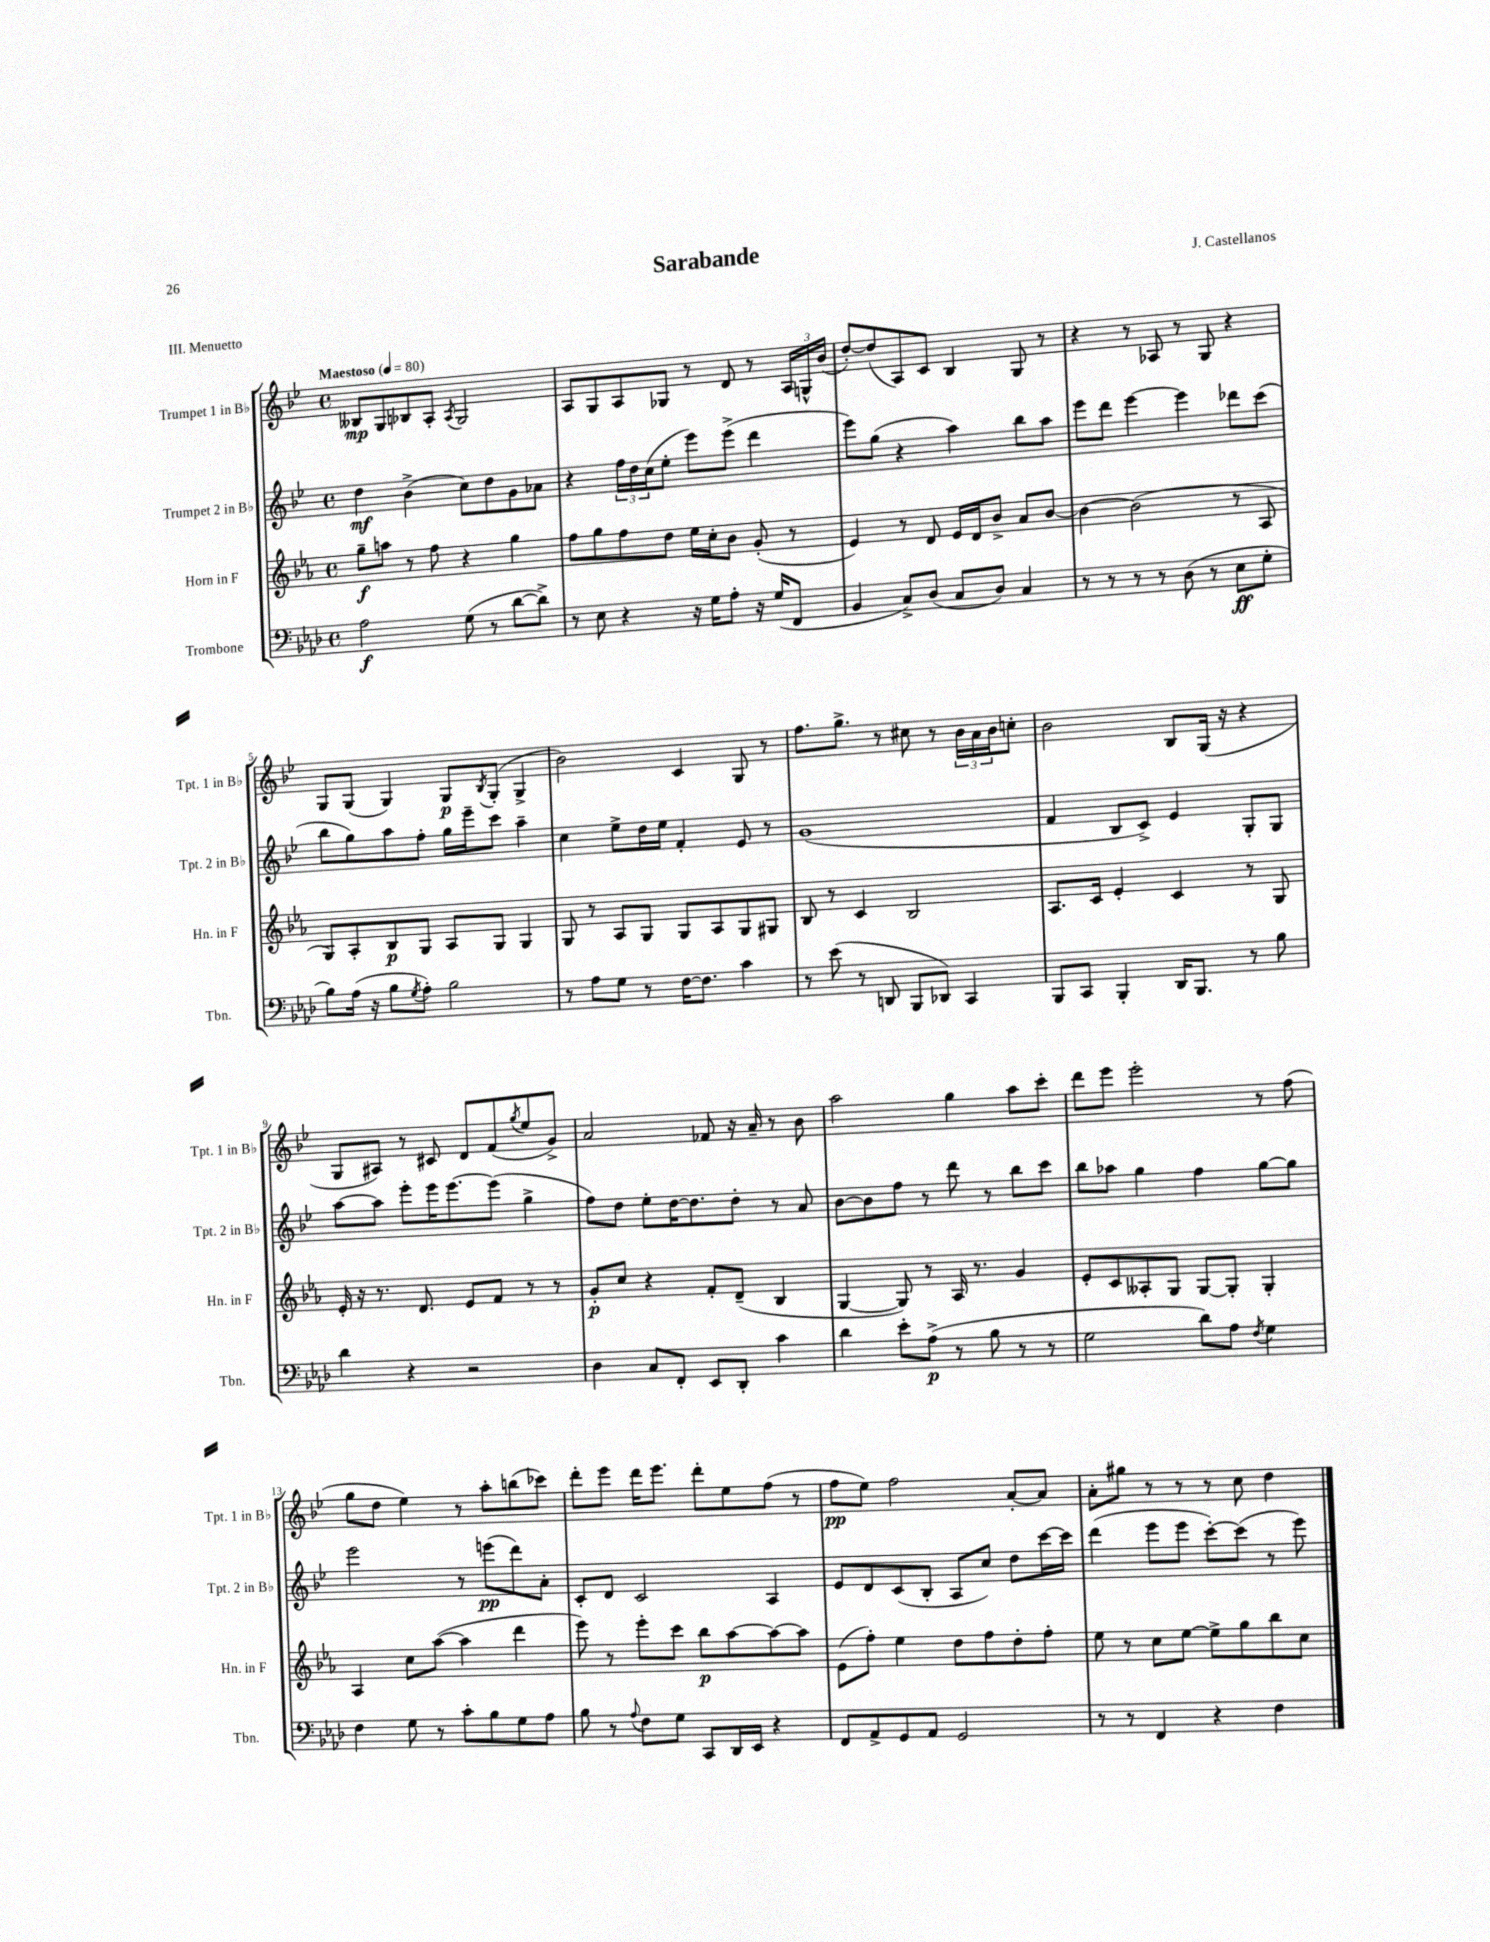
\header { title = "Sarabande" composer = "J. Castellanos" piece = "III. Menuetto" }
<<
\new StaffGroup <<
\new Staff = "s0" \with { instrumentName = "Trumpet 1 in Bb" shortInstrumentName = "Tpt. 1 in Bb" } {
    \clef treble \key bes \major \defaultTimeSignature \time 4/4 \tempo "Maestoso" 4 = 80
    beses8\mp g8 bes8 a8-. \acciaccatura { a8 } g2 |
    a8 g8 a8 ges8 r8 d'8 r8 \tuplet 3/2 { a16 g16-^ bes'16( } |
    d''8~-.) d''8( a8) c'8 bes4 g8 r8 |
    r4 r8 aes8 r8 g8 r4 |
    g8 g8( g4) g8\p \acciaccatura { bes8 } g8-.( g4-> |
    bes'2) c'4 g8 r8 |
    f''8. g''8.-> r8 cis''8 r8 \tuplet 3/2 { bes'16 a'16 bes'16 } c''8-. |
    bes'2 bes8 g16( r16 r4 |
    g8 ais8) r8 cis'8 d'8 f'8( \acciaccatura { g''8 } ees''8 g'8->) |
    a'2 fes'8 r16 a'16-- r8 bes'8 |
    a''2 g''4 a''8 c'''8-. |
    d'''8 ees'''8 ees'''2-. r8 f''8( |
    g''8 d''8 ees''4) r8 a''8-. b''8( ces'''8) |
    d'''8-. ees'''8 d'''16 ees'''8. d'''8-. ees''8 f''8( r8 |
    f''8\pp ees''8) f''2 a'8~-. a'8 |
    a'8-. gis''8 r8 r8 r8 c''8 d''4 \bar "|." |
}
\new Staff = "s1" \with { instrumentName = "Trumpet 2 in Bb" shortInstrumentName = "Tpt. 2 in Bb" } {
    \clef treble \key bes \major \defaultTimeSignature \time 4/4
    d''4\mf bes'4->( c''8) d''8 g'8 aes'8 |
    r4 \tuplet 3/2 { f''16 d''16 c''16( } ees''8-. ees'''8) ees'''8->( d'''4 |
    ees'''8) g''8( r4 a''4) bes''8 a''8 |
    ees'''8 d'''8 ees'''4~ ees'''4 des'''8 c'''8( |
    bes''8 g''8) a''8 f''8-. g''16 ees'''16-- c'''8 a''4-- |
    c''4 ees''8-> d''16 ees''16 f'4-. ees'8 r8 |
    g'1( |
    f'4 bes8 c'8->) ees'4 g8-. g8 |
    a''8~ a''8 ees'''8-. ees'''16 ees'''8.~ ees'''8( g''4-> |
    f''8) d''8 ees''8-. d''16~ d''8. d''8-. r8 a'8 |
    bes'8~ bes'8 f''8 r8 d'''8 r8 bes''8 c'''8 |
    bes''8 aes''8 g''4 f''4 g''8~ g''8 |
    ees'''2 r8 e'''8\pp( d'''8) a'8-. |
    c'8-. d'8 c'2 a4 |
    ees'8 d'8 c'8( bes8-. a8 c''8) d''8 c'''16~ c'''16 |
    d'''4( ees'''8 ees'''8 c'''8~-.) c'''8( r8 ees'''8) \bar "|." |
}
\new Staff = "s2" \with { instrumentName = "Horn in F" shortInstrumentName = "Hn. in F" } {
    \clef treble \key ees \major \defaultTimeSignature \time 4/4
    g''8--\f a''8 r8 f''8 r4 g''4 |
    f''8 g''8 f''8 d''8 ees''16 c''16-. bes'8 g'8-.( r8 |
    ees'4) r8 d'8 ees'16 d'16 bes'8-> aes'8 bes'8~ |
    bes'4~ bes'2( r8 aes8 |
    g8) aes8-. bes8\p g8 aes8 g8 g4 |
    g8 r8 aes8 g8 g8 aes8 g8 gis8 |
    bes8 r8 c'4 bes2 |
    aes8. c'16 ees'4-. c'4 r8 g8 |
    ees'16-. r16 r8. d'8. ees'8 f'8 r8 r8 |
    g'8-.\p c''8 r4 f'8-. d'8--( bes4 |
    g4~ g8) r8 aes16 r8. g'4 |
    ees'8-. c'8 aeses8-. g8 g8~ g8-. g4-. |
    aes4 c''8 aes''8~( aes''4 d'''4 |
    ees'''8) r8 ees'''8-. c'''8 bes''8\p aes''8~ aes''8~ aes''8 |
    ees'8( f''8-.) ees''4 d''8 f''8 d''8-. f''8-. |
    ees''8 r8 c''8 ees''8~ ees''8-> g''8 bes''8 c''8 \bar "|." |
}
\new Staff = "s3" \with { instrumentName = "Trombone" shortInstrumentName = "Tbn." } {
    \clef bass \key aes \major \defaultTimeSignature \time 4/4
    aes2\f g8( r8 des'8~ des'8->) |
    r8 ees8 r4 r16 g16 aes8-. r16 g16( f,8 |
    bes,4 c8->) des8( c8 des8) c4 |
    r8 r8 r8 r8 des8( r8 ees8\ff g8-. |
    bes8) aes16( r16 bes8 \acciaccatura { g8 } aes8-.) bes2 |
    r8 aes8 g8 r8 f16~ f8. c'4 |
    r8 ees'8( r8 d,8 bes,,8 des,8) c,4 |
    bes,,8 c,8 bes,,4-. des,16 bes,,8. r8 bes8 |
    des'4 r4 r2 |
    des4 c8 f,8-. ees,8 des,8-. c'4 |
    des'4 ees'8-. aes8->\p( r8 bes8 r8 r8 |
    g2 des'8) aes8 \acciaccatura { f8 } g4 |
    f4 g8 r8 c'8-. bes8 g8 aes8 |
    bes8 r8 \appoggiatura { aes8 } f8 g8 c,8 des,16 ees,16 r4 |
    f,8 aes,8-> g,8 aes,8 g,2 |
    r8 r8 f,4 r4 f4 \bar "|." |
}
>>
>>
